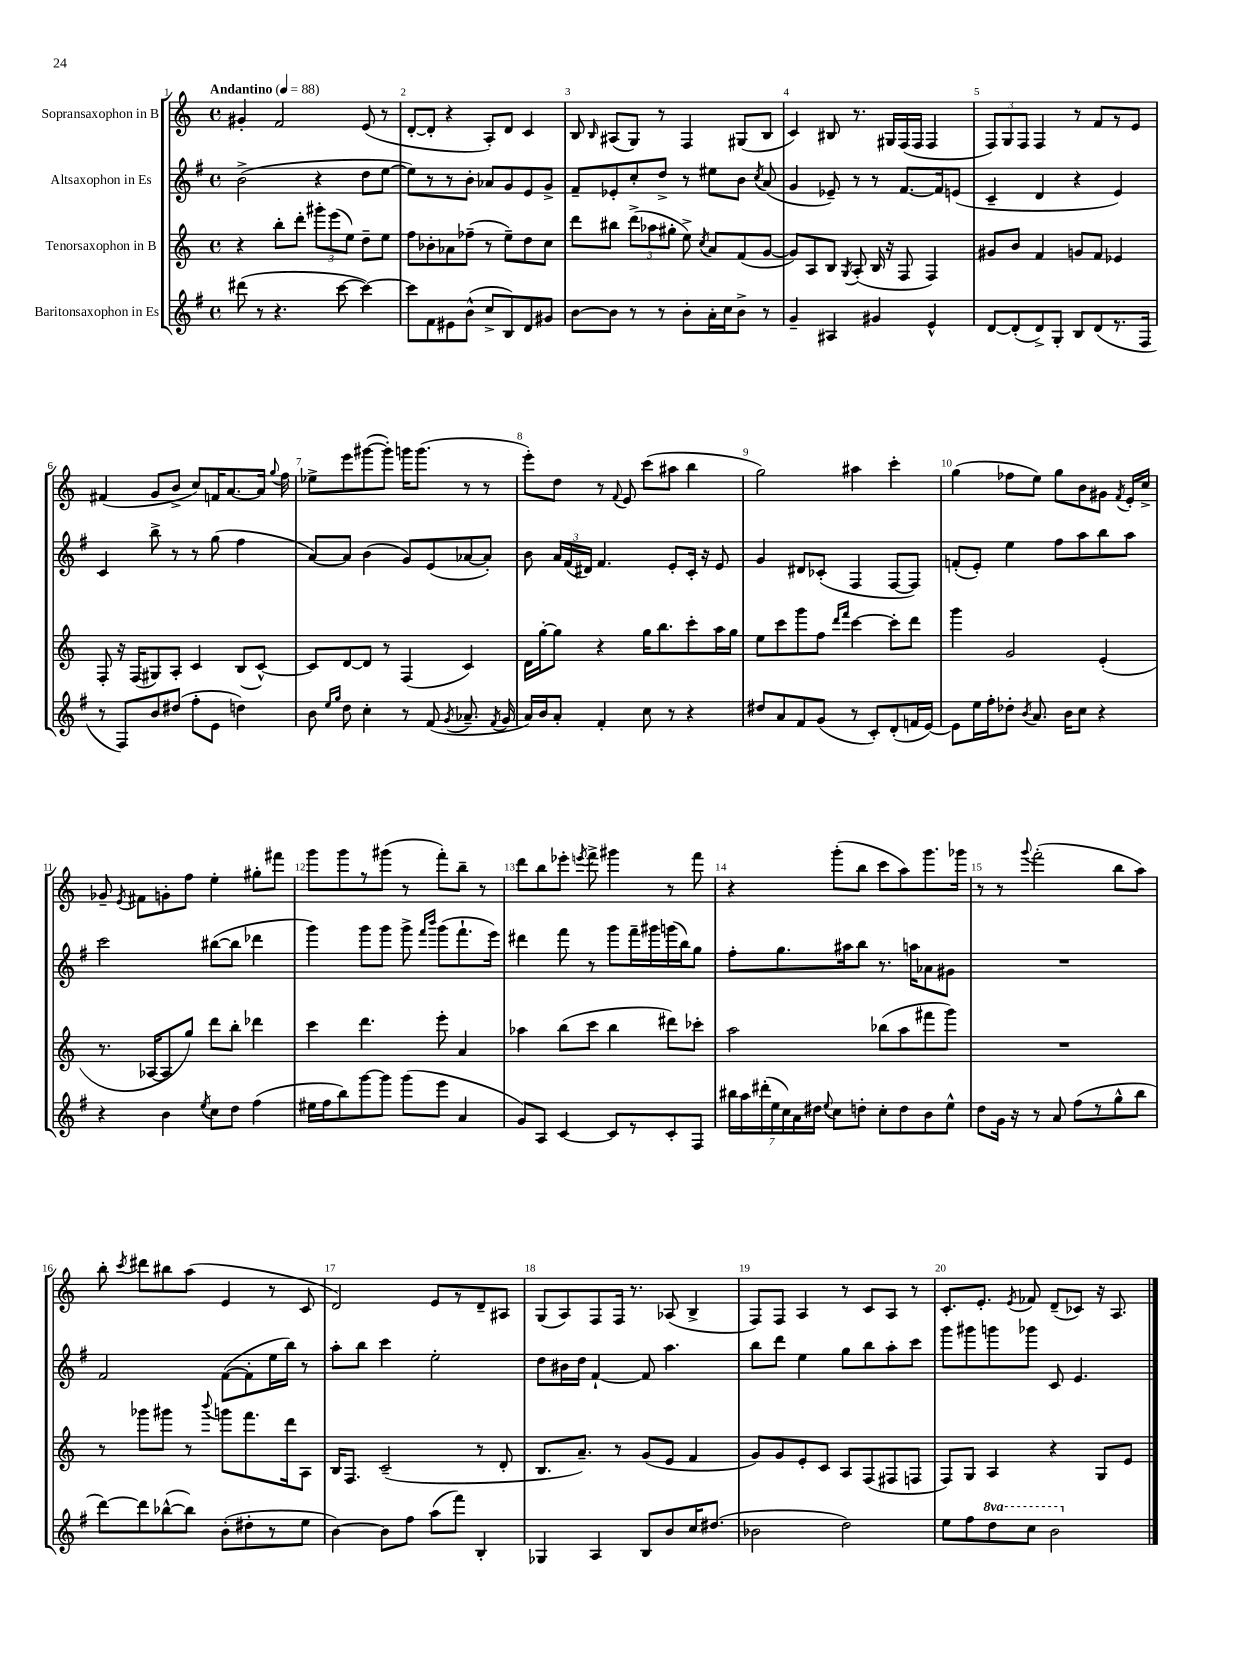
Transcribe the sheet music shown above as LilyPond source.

<<
\new StaffGroup <<
\new Staff = "s0" \with { instrumentName = "Sopransaxophon in B" } {
    \clef treble \key c \major \defaultTimeSignature \time 4/4 \tempo "Andantino" 4 = 88
    \autoBeamOff gis'4-. f'2 e'8( r8 |
    d'8[~-. d'8]-. r4 a8[-.) d'8] c'4 |
    b8 \grace { b16 } ais8[( g8]) r8 f4 gis8[( b8] |
    c'4) bis8 r8. gis16[ f16( f16] f4 |
    \tuplet 3/2 { f8[) g8 f8] } f4 r8 f'8[ r8 e'8] |
    fis'4( g'8[ b'8]-> c''8[) f'16 a'8.~ a'16] \appoggiatura { g''8 } f''16 |
    ees''8[-> e'''8 gis'''8~( gis'''8]-.) g'''16[ g'''8.]( r8 r8 |
    e'''8[-.) d''8] r8 \appoggiatura { f'8 } e'8 c'''8[( ais''8] b''4 |
    g''2) ais''4 c'''4-. |
    g''4( fes''8[ e''8]) g''8[ b'8 gis'8] \acciaccatura { f'8 } e'16[-. c''16]-> |
    ges'8-- \acciaccatura { e'8 } fis'8[ g'8-. f''8] e''4-. gis''8[-. fis'''8] |
    g'''8[ g'''8 r8 gis'''8]( r8 f'''8[-.) b''8]-- r8 |
    d'''8[ b''8 ees'''8]-. \acciaccatura { e'''8 } f'''8-> gis'''4 r8 f'''8 |
    r4 g'''8[-.( b''8] c'''8[ a''8) g'''8. ges'''16] |
    r8 r8 \appoggiatura { g'''8 } f'''2-.( b''8[ a''8]) |
    b''8-. \acciaccatura { c'''8 } dis'''8[ bis''8 a''8]( e'4 r8 c'8 |
    d'2) e'8[ r8 d'8-- ais8] |
    g8[( a8) f8 f16] r8. aes8( b4-> |
    f8[) f8] a4 r8 c'8[ a8] r8 |
    c'8.[-. e'8.]-. \acciaccatura { e'8 } fes'8 d'8[--( ces'8]) r16 a8. \bar "|." |
}
\new Staff = "s1" \with { instrumentName = "Altsaxophon in Es" } {
    \clef treble \key g \major \defaultTimeSignature \time 4/4
    \autoBeamOff b'2->( r4 d''8[ e''8]~ |
    e''8[) r8 r8 b'8]-. aes'8[ g'8 e'8 g'8]-> |
    fis'8[-- ees'8-. c''8-. d''8]-> r8 eis''8[ b'8] \acciaccatura { c''8 } a'8( |
    g'4 ees'8--) r8 r8 fis'8.[~ fis'16 e'8]( |
    c'4-- d'4 r4 e'4) |
    c'4 b''8-> r8 r8 g''8( fis''4 |
    a'8[~) a'8] b'4( g'8[) e'8( aes'8~ aes'8]-.) |
    b'8 \tuplet 3/2 { a'16[ fis'16( dis'16]) } fis'4. e'8[-. c'16]-. r16 e'8 |
    g'4 dis'8[ ces'8]-.( fis4 fis8[~ fis8]) |
    f'8[-.( e'8]-.) e''4 fis''8[ a''8 b''8 a''8] |
    c'''2 bis''8[~( bis''8] des'''4 |
    g'''4) g'''8[ g'''8] g'''8-> \grace { fis'''16[ b'''16] } g'''8[( fis'''8.-! e'''16]) |
    dis'''4 fis'''8 r8 g'''8[ fis'''16-- gis'''16 g'''16( b''16) g''8] |
    fis''8[-. g''8. ais''16 b''8] r8. a''16[ aes'8 gis'8] |
    R1 |
    fis'2 fis'8[~( fis'8-. e''16 b''16]) r8 |
    a''8[-. b''8] c'''4 e''2-. |
    d''8[ bis'16 d''16] fis'4~-! fis'8 a''4. |
    b''8[ d'''8] e''4 g''8[ b''8 a''8-. c'''8] |
    g'''8[ gis'''8 g'''8 ges'''8] c'8 e'4. \bar "|." |
}
\new Staff = "s2" \with { instrumentName = "Tenorsaxophon in B" } {
    \clef treble \key c \major \defaultTimeSignature \time 4/4
    \autoBeamOff r4 b''8[-. d'''8]-. \tuplet 3/2 { gis'''8[-. e'''8( e''8]) } d''8[-- e''8] |
    f''8[ bes'8-. aes'8 fes''8]--( r8 e''8[--) d''8 c''8] |
    d'''8[ bis''8] \tuplet 3/2 { d'''8[->( aes''8 gis''8]-. } e''8->) \acciaccatura { c''8 } a'8[ f'8( g'8]~ |
    g'8[) a8 b8] \acciaccatura { g8 } a8-.( b16 r16 f8 f4) |
    gis'8[ b'8] f'4 g'8[ f'8] ees'4 |
    f8-. r16 f16[( gis8) a8]-. c'4 b8[( c'8]~-^) |
    c'8[ d'8~ d'8] r8 f4( c'4) |
    d'16[ g''16~-. g''8] r4 g''16[ b''8. c'''8-. a''16 g''16] |
    e''8[ c'''8 g'''8 f''8] \grace { d'''16[ f'''16] } c'''4~ c'''8[-. d'''8] |
    g'''4 g'2 e'4-.( |
    r8. aes16[~ aes8 g''8]) d'''8[ b''8]-. des'''4 |
    c'''4 d'''4. e'''8-. a'4 |
    aes''4 b''8[( c'''8] b''4 dis'''8[) ces'''8]-. |
    a''2 bes''8[( a''8 fis'''8 g'''8]) |
    R1 |
    r8 ges'''8[ gis'''8] r8 \appoggiatura { b'''8 } g'''8[ f'''8. d'''16 a8] |
    b16[ f8.] c'2--( r8 d'8-. |
    b8.[ a'8.]--) r8 g'8[( e'8] f'4 |
    g'8[) g'8 e'8-. c'8] a8[ f8( fis8 f8] |
    f8[) g8] a4 r4 g8[ e'8] \bar "|." |
}
\new Staff = "s3" \with { instrumentName = "Baritonsaxophon in Es" } {
    \clef treble \key g \major \defaultTimeSignature \time 4/4 \set Staff.ottavationMarkups = #ottavation-simple-ordinals
    \autoBeamOff dis'''8( r8 r4. c'''8~ c'''4~) |
    c'''8[ fis'8 eis'8 b'8]-^( c''8[-> b8) d'8 gis'8] |
    b'8[~ b'8] r8 r8 b'8[-. a'16-. c''16 b'8]-> r8 |
    g'4-- ais4 gis'4 e'4-^ |
    d'8[~ d'8-.( d'8->) g8]-. b8[ d'8( r8. fis16] |
    r8 fis8[) b'8 dis''8]( fis''8[-. e'8] d''4) |
    b'8 \grace { e''16[ g''16] } d''8 c''4-. r8 fis'8( \acciaccatura { g'8 } aes'8.-- \acciaccatura { fis'8 } g'16 |
    a'16[) b'16 a'8]-. fis'4-. c''8 r8 r4 |
    dis''8[ a'8 fis'8 g'8]( r8 c'8[-.) d'8-.( f'16 e'16]~) |
    e'8[ e''16 fis''16-. des''8]-. \acciaccatura { b'8 } a'8. b'16[ c''8] r4 |
    r4 b'4 \acciaccatura { e''8 } c''8[ d''8] fis''4( |
    eis''16[ fis''16 b''8) g'''8~ g'''8] g'''8[( e'''8] a'4 |
    g'8[) a8] c'4~ c'8[ r8 c'8-. fis8] |
    \tuplet 7/4 { bis''16[ a''16 dis'''16-.( e''16 c''16) a'16 dis''16] } \appoggiatura { e''8 } c''8[ d''8]-. c''8[-. d''8 b'8 e''8]-^ |
    d''8[ g'16] r16 r8 a'8 fis''8[( r8 g''8-^ b''8] |
    d'''8[~) d'''8 bes''8~-^( bes''8]) b'8[-.( dis''8-. r8 e''8] |
    b'4~) b'8[ fis''8] a''8[( fis'''8]) b4-. |
    ges4 a4 b8[ b'8 c''16 dis''8.]( |
    bes'2 d''2) |
    e''8[ fis''8 \ottava #1 d'''8 c'''8] b''2 \ottava #0 \bar "|." |
}
>>
>>
\layout { \context { \Score \override BarNumber.break-visibility = ##(#f #t #t) barNumberVisibility = #all-bar-numbers-visible } }
